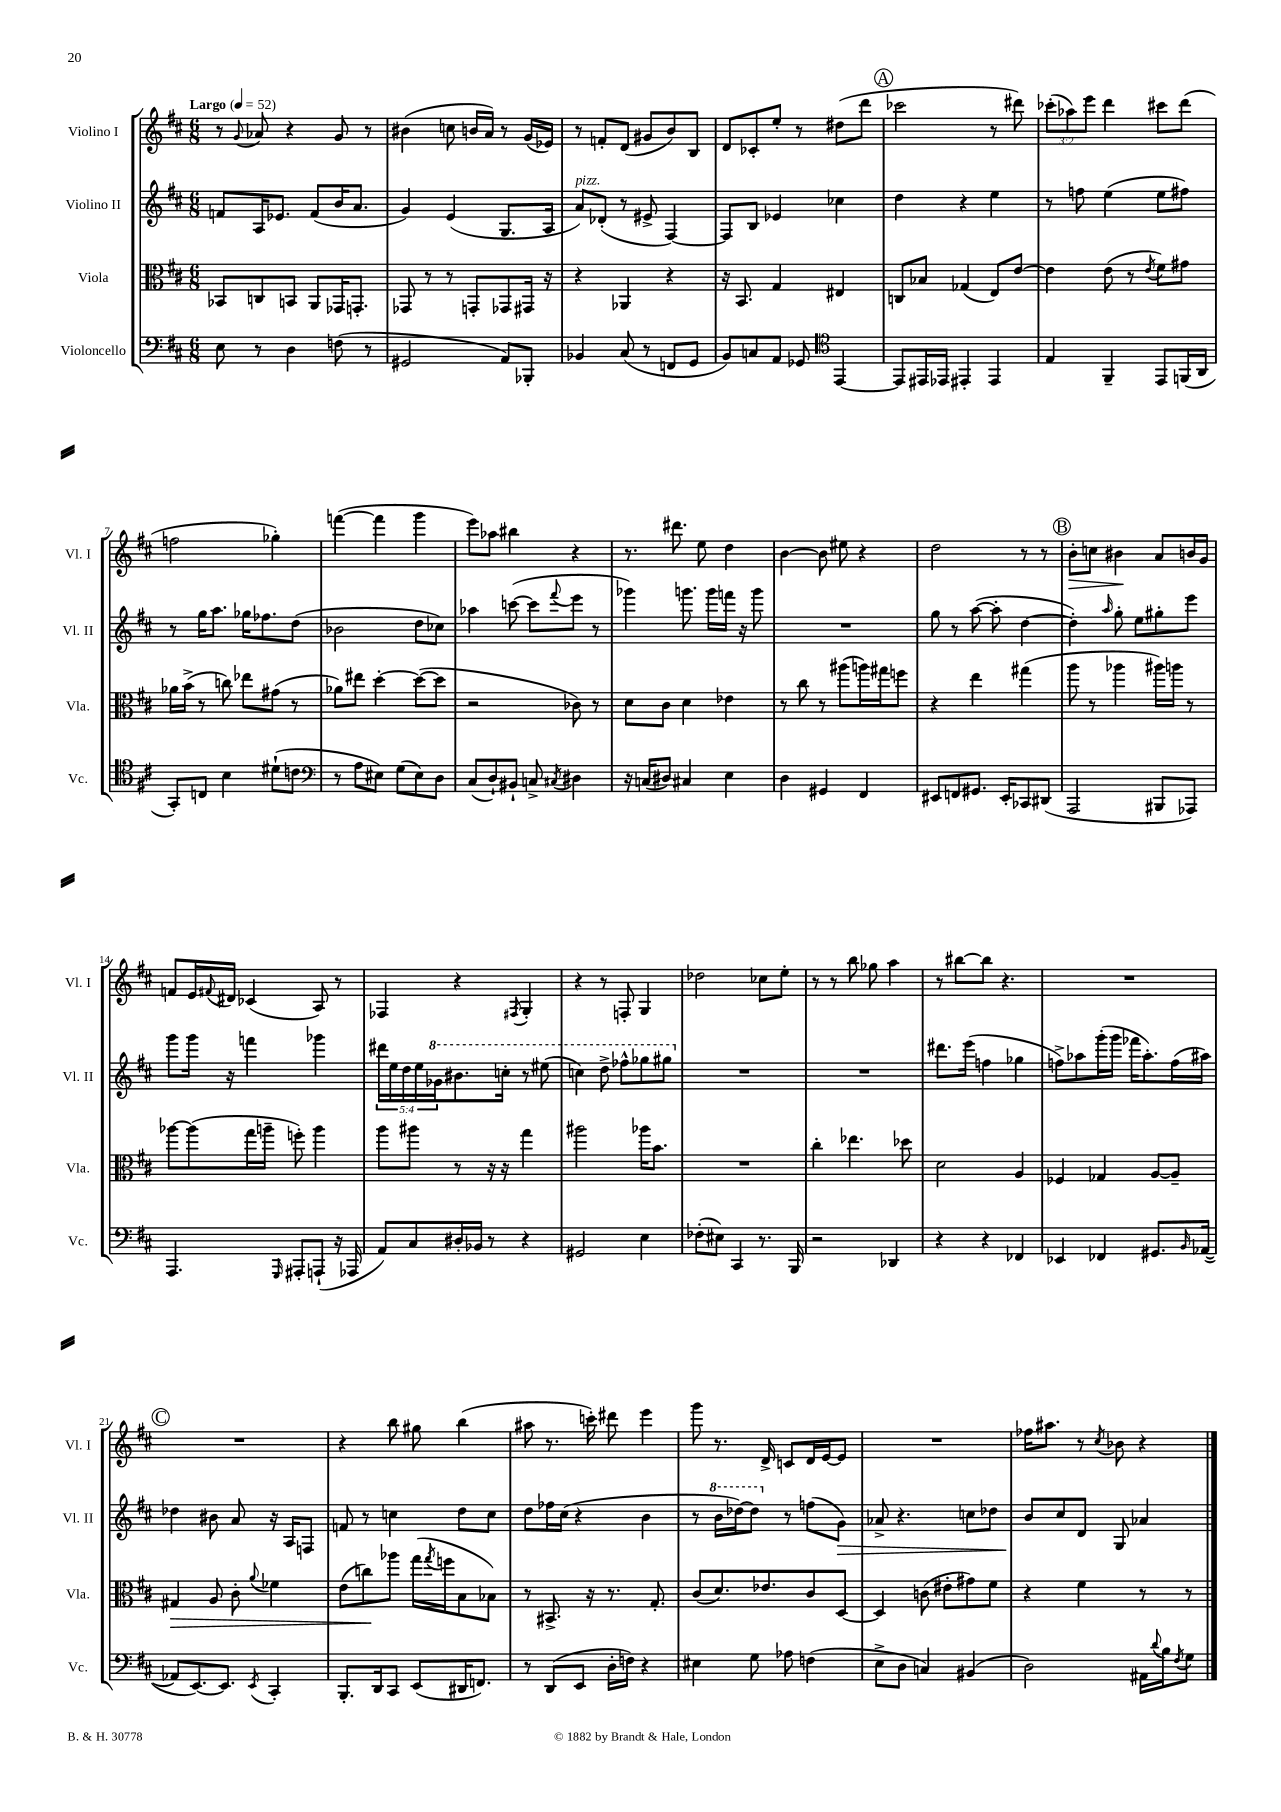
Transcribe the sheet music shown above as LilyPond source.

<<
\new StaffGroup <<
\new Staff = "s0" \with { instrumentName = "Violino I" shortInstrumentName = "Vl. I" } {
    \clef treble \key d \major \numericTimeSignature \time 6/8 \override Staff.TupletNumber.text = #tuplet-number::calc-fraction-text \tempo "Largo" 4 = 52
    r8 \appoggiatura { g'8 } aes'8 r4 g'8 r8 |
    bis'4( c''8 b'16 a'16) r8 g'16( ees'16) |
    r8 f'8-. d'8( gis'8 b'8) b8 |
    d'8 ces'8-. e''8-. r8 dis''8( d'''8 |
    \mark \markup { \circle "A" } ces'''2 r8 dis'''8) |
    \tuplet 3/2 { ces'''8-.( aes''8) e'''8 } d'''4 cis'''8 d'''8( |
    f''2 ges''4-.) |
    f'''4~( f'''4 g'''4 |
    e'''8) aes''8 bis''4 r4 |
    r8. dis'''8. e''8 d''4 |
    b'4~ b'8 eis''8 r4 |
    d''2 r8 r8 |
    \mark \markup { \circle "B" } b'8-.\> c''8 bis'4\! a'8 b'16 g'16 |
    f'8 e'16 \appoggiatura { fis'8 } dis'16 ces'4( a8) r8 |
    fes4 r4 \acciaccatura { fis8 } g4-. |
    r4 r8 f8-. g4 |
    des''2 ces''8 e''8-. |
    r8 r8 b''8 ges''8 a''4 |
    r8 bis''8~ bis''8 r4. |
    R2. |
    \mark \markup { \circle "C" } R2. |
    r4 b''8 gis''8 b''4( |
    ais''8 r8. c'''16-.) dis'''8 e'''4 |
    g'''8 r8. d'16-> c'8 d'16 e'16~ e'8 |
    R2. |
    fes''16 ais''8. r8 \acciaccatura { cis''8 } bes'8 r4 \bar "|." |
}
\new Staff = "s1" \with { instrumentName = "Violino II" shortInstrumentName = "Vl. II" } {
    \clef treble \key d \major \numericTimeSignature \time 6/8 \override Staff.TupletNumber.text = #tuplet-number::calc-fraction-text
    f'8 a16 ees'8. f'8( b'16 a'8. |
    g'4) e'4( g8. a16 |
    a'8^\markup { \italic "pizz." }) des'8-.( r8 eis'8-> fis4~) |
    fis8 b8 ees'4 ces''4 |
    \mark \markup { \circle "A" } d''4 r4 e''4 |
    r8 f''8 e''4( e''8 fis''8) |
    r8 g''16 a''8. ges''16 fes''8. d''8( |
    bes'2 d''8 ces''8) |
    aes''4 c'''8~( c'''8 \appoggiatura { fis'''8 } e'''8 r8 |
    ges'''4) g'''8. g'''16 f'''16 r16 g'''8 |
    R2. |
    g''8 r8 a''8~( a''8-. d''4~ |
    \mark \markup { \circle "B" } d''4-.) \grace { a''16 } g''8-. e''8 gis''8-. e'''8 |
    g'''8 g'''16 r16 f'''4 ges'''4 |
    \tuplet 5/4 { dis'''16 e''16 d''16 e''16 \ottava #1 ges''16 } bis''8. c'''16-. r8 eis'''8( |
    c'''4) d'''8-> fes'''8-^ ges'''8 gis'''8 \ottava #0 |
    R2. |
    R2. |
    dis'''8. e'''16( f''4 ges''4 |
    f''8->) aes''8 g'''16-.( g'''16 fes'''16 aes''8.-.) f''16( ais''16) |
    \mark \markup { \circle "C" } des''4 bis'8 a'8 r16 a16 f8 |
    f'8 r8 c''4 d''8 c''8 |
    d''8 fes''16 cis''16( r4 b'4 |
    r8 \ottava #1 b''16 des'''16~) des'''8 \ottava #0 r8 f''8( g'8\>) |
    aes'8-> r4. c''8 des''8 |
    b'8\! cis''8 d'8 g8 aes'4 \bar "|." |
}
\new Staff = "s2" \with { instrumentName = "Viola" shortInstrumentName = "Vla." } {
    \clef alto \key d \major \numericTimeSignature \time 6/8
    bes,8 c8 b,8 a,8 ges,16 g,8.-. |
    ges,8 r8 r8 g,8-. ges,8 gis,16 r16 |
    r4 aes,4 r4 |
    r16 b,8. g4 eis4 |
    \mark \markup { \circle "A" } c8 bes8 ges4( e8) e'8~ |
    e'4 e'8( r8 \acciaccatura { e'8 } fis'8) gis'8 |
    aes'16 b'16->( r8 c''8) ees''8 gis'8( r8 |
    aes'8) eis''8 d''4~-. d''8~( d''8 |
    r2 ces'8) r8 |
    d'8 cis'8 d'4 ees'4 |
    r8 cis''8 r8 ais''8( a''16) gis''16 f''8 |
    r4 e''4 gis''4( |
    \mark \markup { \circle "B" } a''8 r8 aes''4 ais''16) a''16 r8 |
    aes''8~ aes''8( g''16 a''16-- f''8-.) a''4 |
    a''8 ais''8 r8 r16 r16 g''4 |
    ais''2 aes''16 b'8. |
    R2. |
    cis''4-. ees''4. des''8 |
    d'2 a4 |
    fes4 ges4 a8~ a8-- |
    \mark \markup { \circle "C" } gis4\> a8 cis'8-. \appoggiatura { a'8 } fes'4 |
    e'8( c''8\!) aes''8 g''16( \acciaccatura { g''8 } f''16 b8 bes8) |
    r8 bis,8.-> r16 r8. g8.-. |
    cis'8( d'8.) ees'8. cis'8 d8~ |
    d4 c'8( eis'8-. gis'8) fis'8 |
    r4 fis'4 r8 r8 \bar "|." |
}
\new Staff = "s3" \with { instrumentName = "Violoncello" shortInstrumentName = "Vc." } {
    \clef bass \key d \major \numericTimeSignature \time 6/8
    e8 r8 d4 f8( r8 |
    gis,2 a,8) bes,,8-. |
    bes,4 cis8( r8 f,8 g,8 |
    b,8) c8 a,8 ges,8 \clef tenor e,4~ |
    \mark \markup { \circle "A" } e,8 eis,16 ees,16 eis,4-. eis,4 |
    e4 fis,4-- e,8 f,16( a,16 |
    g,8-.) c8 b4 dis'8-!( c'8 |
    \clef bass r8 a8 eis8) g8( eis8) d8 |
    cis8( d8-!) bis,8-! c8-> \acciaccatura { cis8 } dis4 |
    r16 c16( dis8) cis4 e4 |
    d4 gis,4 fis,4 |
    eis,8 f,8 gis,8. eis,16-. ces,8 dis,8( |
    \mark \markup { \circle "B" } a,,2 bis,,8 aes,,8) |
    a,,4. \grace { g,,16 } ais,,8-. a,,8-!( r16 aes,,16 |
    a,8) cis8 dis16-. bes,16 r8 r4 |
    gis,2 e4 |
    fes8-.( eis8) cis,4 r8. b,,16 |
    r2 des,4 |
    r4 r4 fes,4 |
    ees,4 fes,4 gis,8. \grace { b,16 } aes,16~( |
    \mark \markup { \circle "C" } aes,8 e,8.~) e,8. \acciaccatura { e,8 } cis,4-. |
    b,,8.-. d,16 cis,8 e,8( dis,16 f,8.) |
    r8 d,8( e,8 d16-. f16) r4 |
    eis4 g8 aes8 f4( |
    e8-> d8 c4) bis,4( |
    d2) ais,16 \appoggiatura { d'8 } b16 \acciaccatura { fis8 } g8 \bar "|." |
}
>>
>>
